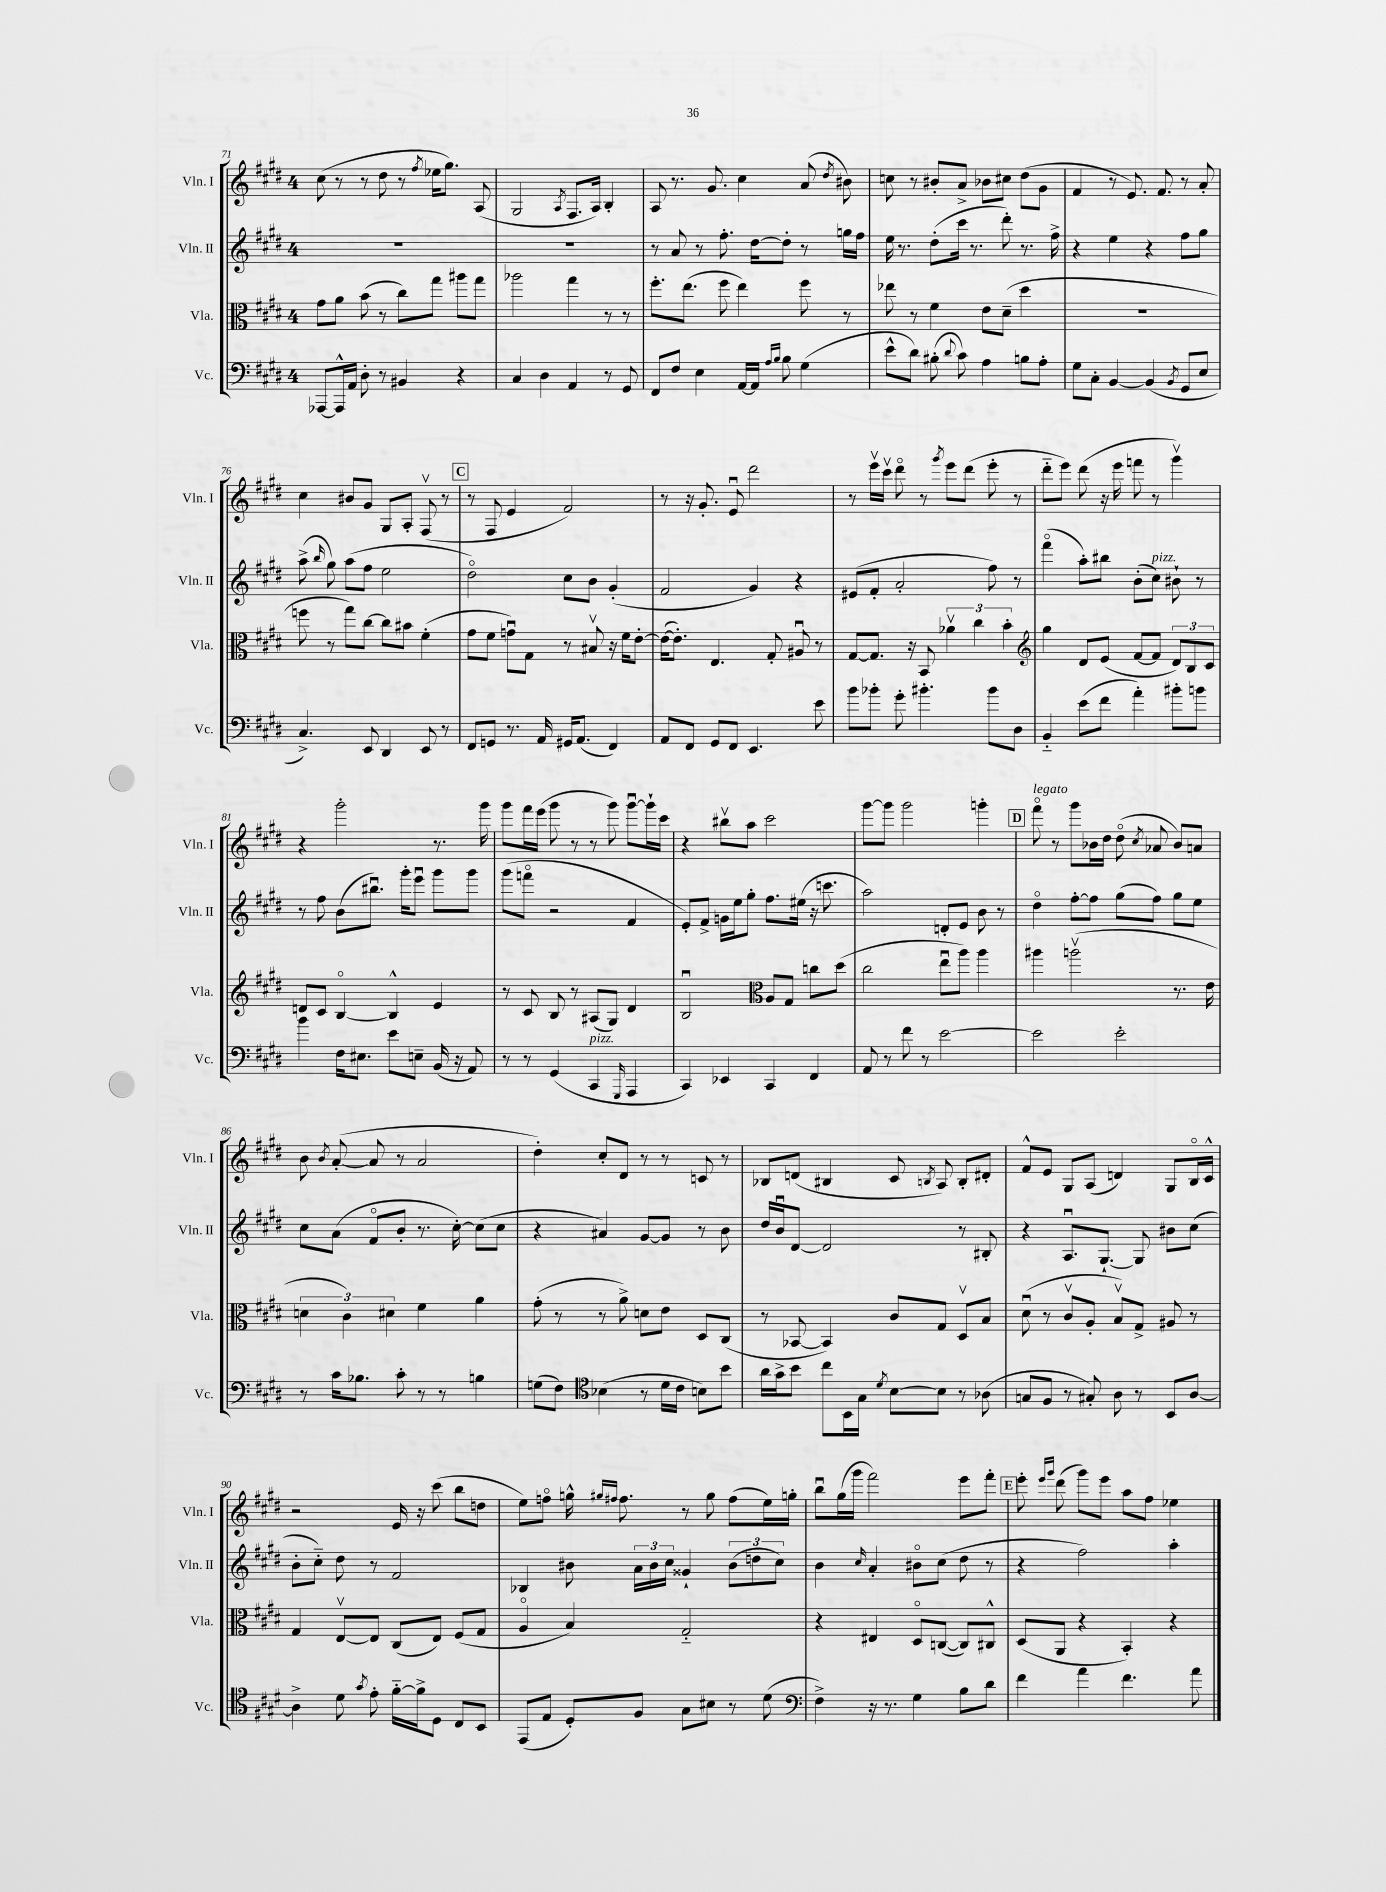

**kern	**kern	**kern	**kern
*part4	*part3	*part2	*part1
*staff4	*staff3	*staff2	*staff1
*I"Vc.	*I"Vla.	*I"Vln. II	*I"Vln. I
*I'Vc.	*I'Vla.	*I'Vln. II	*I'Vln. I
*clefF4	*clefC3	*clefG2	*clefG2
*k[f#c#g#d#]	*k[f#c#g#d#]	*k[f#c#g#d#]	*k[f#c#g#d#]
*M4/4	*M4/4	*M4/4	*M4/4
=71	=71	=71	=71
[8AAA-X/L	8g#\L	1r	(8cc#\
16AAA-^^/L]	8a\J	.	8r
16AA/JJ	.	.	.
8D#'\	(8b\	.	8r
8r	8r	.	8dd#\
4BB#X/	8cc#\L)	.	8r
.	.	.	8qff#/
.	8gg#\J	.	16ee-X\KL
.	.	.	8.gg#\J)
4r	8aa#X\L	.	.
.	8gg#\J	.	(8A/
=72	=72	=72	=72
4C#/	2aa-X\	1r	2G#/
4D#\	.	.	.
.	.	.	8qA/
4AA/	4gg#\	.	8.F#/L
.	.	.	16A/Jk)
8r	8r	.	4B'/
8GG#/	8r	.	.
=73	=73	=73	=73
8FF#/L	8.ff#'\L	8r	8A/
8F#/J	.	8a/	8.r
.	(8.ee\J	.	.
4E\	.	8r	.
.	.	.	8.g#/
.	8ff#\	8.ff#'\	.
[16AA/LL	4ee\)	.	4cc#\
16AA/JJ]	.	[16dd#\KL	.
16qqA/LL	.	.	.
16qqB/JJ	.	.	.
8B\	.	8dd#'\J]	.
(4G#\	8ff#\	8r	(8a/
.	.	.	8qdd#/
.	8r	16ggn\LL	8b#X\)
.	.	16ff#\JJ	.
=74	=74	=74	=74
8e^^\L	8ee-X\	16ee\	8ccn\
.	.	8.r	.
8d#\J)	8r	.	8r
(8B#X'\	4f#\	(8dd#'\L	8b#X'/L
8qqd#/	.	.	.
8c#\)	.	16ccc#\Jk	8a^/J
.	.	8.r	.
4A\	8e\L	.	8b-X\L
.	(8d#~\J	8ddd#'\)	8cc#X\J
8Bn\L	4dd#\	8.r	(8dd#\L
8A'\J	.	.	8g#\J
.	.	16ff#^\	.
=75	=75	=75	=75
8G#\L	1r	4r	4f#/
8C#'\J	.	.	.
[4BB/	.	4ee\	8r
.	.	.	8.e/)
(4BB/]	.	4r	.
.	.	.	8.f#/
8qBB/	.	.	.
8GG#/L	.	8ff#\L	8r
8E/J	.	8gg#\J	8a'/
!!LO:LB:g=z
=76	=76	=76	=76
4.C#^/)	8ffn\	(8aa^\	4cc#\
.	.	16qqbb/	.
.	8r	8gg#\)	.
.	8gg#\L)	(8aa\L	8b#X/L
8EE/	[8cc#\J	8ff#\J	8g#/J
4DD#/	8cc#\L]	2ee\	8G#/L
.	8b#X\J	.	8A'/J
8EE/	(4f#'\	.	(8F#v/
8r	.	.	8r
!!LO:REH:place=s1:t=C
=77	=77	=77	=77
8FF#/L	8g#\L	2dd#\)	8r
8GGn/J	8f#\J	.	8F#/
8.r	8gnu\L)	.	4e/
.	8G#\J	.	.
16AA/	.	.	.
16GG#X/KL	8r	8cc#\L	2f#/)
(8.AA/J	.	.	.
.	8B#Xv/	8b\J	.
4FF#/)	16r	(4g#'/	.
.	16f#\KL	.	.
.	[8e'\J	.	.
=78	=78	=78	=78
8AA/L	(16e\KL_	2f#/	8r
.	8.e'\J])	.	.
8FF#/J	.	.	16r
.	.	.	8.g#'/
8GG#/L	4.E/	.	.
8FF#/J	.	.	8eu/
4.EE/	.	4g#/)	2ddd#\
.	8G#'/	.	.
.	8A#Xu/	4r	.
8e\	8r	.	.
=79	=79	=79	=79
8b\L	[8G#/L	(8e#X/L	8r
8b-X'\J	8.G#/J]	8f#'/J	16eeev\LL
.	.	.	16ccc#v\JJ
8g#'\	.	2a'/	8ddd#\
.	16r	.	.
4.b#X'\	8BB/	.	8r
.	.	.	8qggg#/
.	6a-Xv\	.	8eee\L
.	.	.	(8ddd#\J
.	6cc#\	.	.
8b#\L	.	8ff#\)	8eee'\
.	6b'\	.	.
8D#\J	.	8r	8r
=80	=80	=80	=80
*	*clefG2	*	*
4BB/	4gg#\	(4fff#\	8ddd#\L
.	.	.	8eee\J)
(8e\L	8d#/L	8aa'\L)	(8ddd#\
8f#\J	(8e/J	8bb#X\J	16r
.	.	.	16eee\
4a'\)	[8f#/L	(8b'\L	8fffn\
!	!	!LO:TX:a:i:t=pizz.	!
.	8f#/J]	8cc#\J)	8r
8b#X'\L	12d#/L)	8b#X`\	4ggg#v\)
.	12B/	.	.
8bn\J	.	8r	.
.	12c#/J	.	.
!!LO:LB:g=z
=81	=81	=81	=81
4b\	8dn/L	8r	4r
.	8c#/J	8ff#\	.
16F#\KL	[4B/	(8b\L	2ggg#'\
8.E#X\J	.	.	.
.	.	8.bb#Xu\J)	.
8e\L	4B^^/]	.	.
.	.	16ggg#'\KL	.
8En~\J	.	8eeeu\J	.
(16BB/	4e/	8ggg#\L	8.r
16r	.	.	.
8AA/)	.	8ggg#\J	.
.	.	.	16ggg#\
=82	=82	=82	=82
8r	8r	(8ggg#\L	8ggg#\L
8r	8c#/	8fffn\J	16fff#\L
.	.	.	(16eee\JJ
(4GG#/	8B/	2r	8ggg#\
.	8r	.	8r
!LO:TX:a:i:t=pizz.	!	!	!
4CC#/	(8A#X/L	.	8r
.	8G#/J)	.	8ggg#\)
16qqGGG#/	.	.	.
4AAA/	4d#/	4f#/	[8ggg#u\L
.	.	.	16ggg#`\L]
.	.	.	16ccc#\JJ
=83	=83	=83	=83
4CC#/)	2Bu/	8e'/L)	4r
.	.	8f#^/J	.
4EE-X/	.	16gn\LL	8bb#Xv\L
.	.	16ee\J	.
.	.	8gg#'\J	8aa\J
*	*clefC3	*	*
4CC#/	8A/L	8.ff#\L	2ccc#\
.	8G#/J	.	.
.	.	(16ee#X\Jk	.
4FF#/	8ccn\L	16r	.
.	.	8.cccn\	.
.	(8dd#\J	.	.
=84	=84	=84	=84
8AA/	2cc#\	2aa\)	[8ggg#\L
8r	.	.	8ggg#\J]
8f#\	.	.	2ggg#\
8r	.	.	.
[2e\	8eeu\L	8dn'/L	.
.	8aa\J)	8e/J	.
.	4aa\	8b\	4gggn'\
.	.	8r	.
!!LO:REH:place=s1:t=D
=85	=85	=85	=85
!	!	!	!LO:TX:a:i:t=legato
2e\]	4aa#X\	4dd#\	8fff#\
.	.	.	8r
.	(2aanv\	[8ff#'\L	8ggg#\L
.	.	8ff#\J]	16b-X\L
.	.	.	16dd#\JJ
2e'\	.	(8gg#\L	(8dd#\
.	.	.	8qcc#/
.	.	8ff#\J)	8a-X/
.	8.r	8gg#\L	8b-/L)
.	.	8ee\J	8an/J
.	16e\	.	.
!!LO:LB:g=z
=86	=86	=86	=86
8r	6dn\	8cc#\L	8b\
.	.	.	8qb/
16c#\KL	.	(8a\J	([8a'/
.	6c#\)	.	.
8.B-X\J	.	.	.
.	.	8f#/L	8a/]
.	6d#X\	.	.
8c#'\	.	8b'/J	8r
8r	4f#\	8.r	2a/
8r	.	.	.
.	.	[16cc#'\)	.
4Bn\	4a\	(8cc#\L]	.
.	.	8cc#\J	.
=87	=87	=87	=87
(8Gn\L	(8g#'\	4r	4dd#'\)
8F#\J)	8r	.	.
*clefC4	*	*	*
(4B-X\	8r	4a#X/)	8cc#'/L
.	8a^\)	.	8d#/J
8r	8dn\L	[8g#/L	8r
16d#\LL	8e\J	8g#/J]	8r
16c#\JJ	.	.	.
8Bn\L)	8D#/L	8r	8cn/
8b\J	(8C#/J	8b\	8r
=88	=88	=88	=88
16a\LL	8r	16dd#/LL	8B-X/L
16g#^\J	.	16bu/J	.
8b\J	[8BB-X/	[8d#/J	(8dn/J
8cc#\L	4BB-/])	2d#/]	4B#X/
16BB\L	.	.	.
16G#\JJ	.	.	.
8qd#/	.	.	.
[8B\L	8c#/L	.	8c#/
.	.	.	8qBn/
8B\J]	8G#/J	.	8A/)
8r	8D#v/L	8r	8B'/L
(8A-X\	8B/J	8B#X'/	8d#X'/J
=89	=89	=89	=89
8Gn/L	(8d#u\	4r	8f#^^/L
8F#/J	8r	.	8e/J
8r	8c#v/L	8.Au/L	8G#/L
8G#X'/)	8A'/J	.	(8A/J
.	.	[8.G#`/J	.
8A\	8Bv/L)	.	4dn/)
8r	8G#^/J	8G#/]	.
8BB/L	8A#X/	8b#X\L	8G#/L
[8A/J	8r	(8cc#\J	16B/L
.	.	.	16c#^^/JJ
!!LO:LB:g=z
=90	=90	=90	=90
4A^\]	4G#/	8b'\L	2r
.	.	8cc#\J)	.
8d#\	[8Ev/L	8dd#\	.
8qg#/	.	.	.
8e'\	8E/J]	8r	.
[16f#\LL	(8C#/L	2f#/	16e/
16f#^\J]	.	.	16r
8D#\J	8E/J)	.	(8ccc#\
8C#/L	(8F#/L	.	8bb\L
8BB/J	8G#/J	.	8ddn\J
=91	=91	=91	=91
(8EE/L	4A/	4B-X/	8ee\L)
8E/J	.	.	8ffn\J
8D#'/L)	4B/)	8b#X\	16ggn^^\
.	.	.	16qqgg#X/LL
.	.	.	16qqff#X/JJ
.	.	.	8.ff#\
8F#/J	.	24a\LL	.
.	.	24b#\	.
.	.	24cc#\JJ	.
8G#\L	2G#/	4g##X`/	8r
8B#X\J	.	.	8gg#\
8r	.	(12b#\L	(8ff#\L
.	.	12ddn\	.
(8d#\	.	.	16ee\L)
.	.	12cc#\J)	.
.	.	.	16ggn'\JJ
=92	=92	=92	=92
*clefF4	*	*	*
4F#^\)	4r	4b\	8bbu\L
.	.	.	(16gg#\L
.	.	.	16ggg#\JJ
.	.	16qqcc#/	.
16r	4E#X/	4a'/	2fff#\)
8.r	.	.	.
4G#\	8D#/L	8b#X\L	.
.	([8Cn/J	(8cc#\J	.
8B\L	8C/L])	8dd#\	8eee\L
8d#\J	8C#X^^/J	8r	8fff#'\J
!!LO:REH:place=s1:t=E
=93	=93	=93	=93
4f#\	(8D#/L	4r	8eee'\
.	.	.	16qqeee/LL
.	.	.	16qqggg#/JJ
.	8AA/J	.	(8ddd#\
4a\	4r	2ff#\)	8ggg#\L)
.	.	.	8eee\J
4.f#\	4BB'/)	.	8aa\L
.	.	.	8ff#\J
.	4r	4aa'\	4ee-X\
8a\	.	.	.
==	==	==	==
*-	*-	*-	*-
